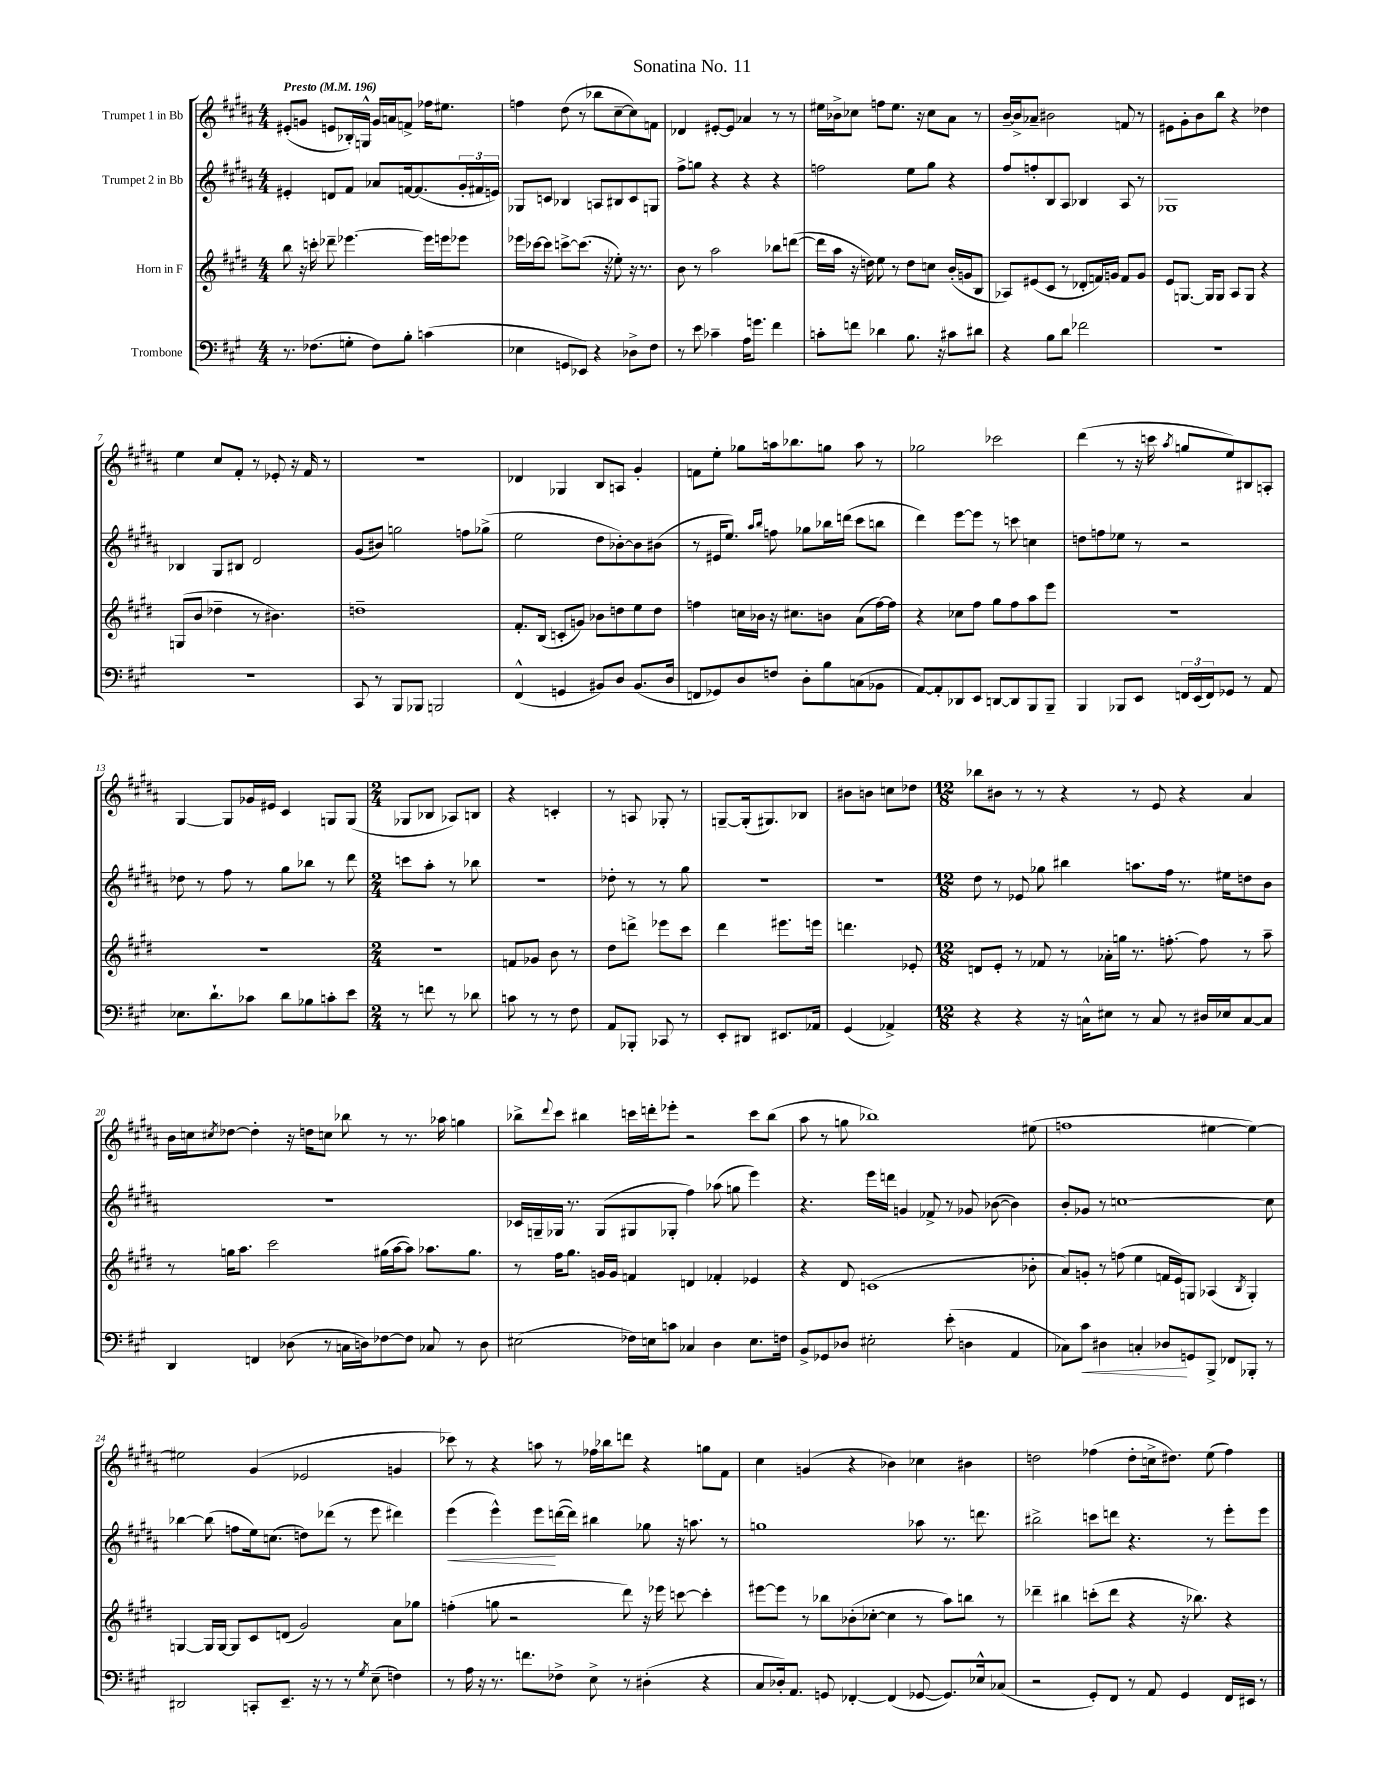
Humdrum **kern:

**kern	**kern	**kern	**kern
*staff4	*staff3	*staff2	*staff1
*clefF4	*clefG2	*clefG2	*clefG2
*k[f#c#g#]	*k[f#c#g#d#]	*k[f#c#g#d#a#]	*k[f#c#g#d#a#]
*M4/4	*M4/4	*M4/4	*M4/4
*MM196	*MM196	*MM196	*MM196
8.r	8bb	4e#'	(8e#'
.	16r	.	8g
(8.F-	16ccc'	.	.
.	8ddd-~	8d	8e
8G'	[4.eee-	8f#	16B-')
.	.	.	16G^^
8F-)	.	8a-	16g
.	.	.	16a
8B'	.	[16f	8f^
.	.	(8.f]	.
(4c	16eee-]	.	16ff-
.	16eee	.	8.ee#
.	8eee-	24g#'	.
.	.	24f#	.
.	.	24e)	.
=	=	=	=
4E-	16eee-	8G-	4ff
.	[16ccc-	.	.
.	8ccc-]	8c	.
8GG	[8ccc^	4B-	(8dd#
8EE-)	(8.ccc]	.	8r
4r	.	8A	8bb-
.	16r	.	.
.	8ee-')	8B#	[8cc#~
8D-^	16r	8c	8cc#])
.	8.r	.	.
8F#	.	8G	8f
=	=	=	=
8r	8b	8ff#^	4d-
8e	8r	8gg	.
4c-~	2aa	4r	[8e#'
.	.	.	8e#]
16A	.	4r	4a-
8.g	.	.	.
4f#	8bb-	4r	8r
.	([8ddd	.	8r
=	=	=	=
8c'	16ddd]	2ff	16ee#
.	16aa	.	16b-^
8f	16r	.	8cc-
.	16dd)	.	.
4d-	8ee	.	8ff
.	8r	.	8.ee#
8.B	8dd	8ee	.
.	.	.	16r
.	8cc	8gg#	8cc-
16r	.	.	.
8c#	(16b'	4r	8a#
.	16g	.	.
8d#	8B	.	8r
=	=	=	=
4r	8A-)	8ff#	[16b~
.	.	.	16b^]
.	(8e#	8ff'	8a-~
8B	8c#	8B	2b#
8d	8r	8A#	.
2f-	8d-'	4B-	.
.	16f)	.	.
.	16g	.	.
.	8f	8A#	8f
.	8g	8r	8r
=	=	=	=
1r	8e	1G-	8e#
.	[8.G	.	8g#'
.	.	.	8b
.	16G]	.	.
.	8G	.	8bb
.	8A	.	4r
.	8G	.	.
.	4r	.	4dd-
=	=	=	=
1r	(8G	4B-	4ee
.	8b	.	.
.	4dd-~	8G#	8cc#
.	.	8B#	8f#'
.	8r	2d#	8r
.	4.b#)	.	8e-'
.	.	.	16r
.	.	.	16f#
.	.	.	8r
=	=	=	=
8CC#	1dd~	(8g#	1r
8r	.	8b#)	.
8BBB	.	2gg	.
8BBB-	.	.	.
2BBB	.	.	.
.	.	8ff	.
.	.	(8gg-^	.
=	=	=	=
(4FF#^^	8.f#'	2ee	4d-
.	(16B	.	.
4GG	8c'	.	4G-
.	8g)	.	.
8BB#)	8b-	8dd#	8B
8D	8dd	[8b-')	8A
(8.BB#	8ee	8b-]	4g#'
.	8dd	(8b#	.
16D	.	.	.
=	=	=	=
8FF	4ff	8r	8f
8GG-)	.	16e#	8ee'
.	.	8.ee)	.
8D	16cc	.	8gg-
.	16b-	.	.
.	.	16qqaa#	.
.	.	16qqbb	.
8F	16r	8ff	16aa
.	8.cc#	.	8.bb-
8D'	.	8gg-	.
8B	8b	16bb-	8gg
.	.	(16ddd	.
(8C	(8a	8ccc#	8aa
8BB-	[16ff)	8bb	8r
.	16ff]	.	.
=	=	=	=
[8AA)	4r	4ddd#)	2gg-
8AA']	.	.	.
8DD-	8cc-	[8eee	.
8EE	8ff#	8eee]	.
[8DD	8gg#	8r	2ccc-
8DD]	8ff#	8ccc	.
8BBB	8aa	4cc	.
8BBB~	8eee	.	.
=	=	=	=
4BBB	1r	8dd	(4ddd#
.	.	8ff	.
8BBB-	.	8ee-	8r
8EE	.	8r	16r
.	.	.	16ccc
.	.	.	8qaa#
24FF	.	2r	8gg
(24EE	.	.	.
24FF)	.	.	.
8GG-	.	.	8ee)
8r	.	.	8B#
8AA	.	.	8A'
=	=	=	=
8.E-	1r	8dd-	[4G#
.	.	8r	.
8.d`	.	.	.
.	.	8ff#	8G#]
8c-	.	8r	16g-
.	.	.	16e#
8d	.	8gg#	4c#
8B-	.	8bb-	.
8c'	.	8r	8G
8e	.	8ddd#	(8G
=	=	=	=
*M2/4	*M2/4	*M2/4	*M2/4
8r	2r	8ccc	8G-
8f	.	8aa#'	8B-
8r	.	8r	8A-)
8d-	.	8bb-	8B
=	=	=	=
8c	8f	2r	4r
8r	8g-	.	.
8r	8b	.	4c'
8F#	8r	.	.
=	=	=	=
8AA	8dd#	8dd-'	8r
8BBB-'	8ddd^	8r	8A
8CC-	8eee-	8r	8G-'
8r	8ccc#	8gg#	8r
=	=	=	=
8EE'	4ddd#	2r	[8G~
8DD#	.	.	(16G']
.	.	.	8.G#)
8.EE#	8.eee#	.	.
.	.	.	8B-
16AA-	16eee	.	.
=	=	=	=
(4GG#	4.ddd	2r	8b#
.	.	.	8b
4AA-^)	.	.	8cc
.	8e-'	.	8dd-
=	=	=	=
*M12/8	*M12/8	*M12/8	*M12/8
4r	8d	8dd#	8bb-
.	8e'	8r	8b#
4r	8r	8e-	8r
.	8f-	8gg-	8r
16r	8r	4bb#	4r
16C^^	.	.	.
8E#	16a-'	.	.
.	16gg	.	.
8r	8.r	8.aa	8r
8C	.	.	8e
.	[8.ff'	16ff#	.
8r	.	8.r	4r
16D#	8ff]	.	.
16E-	.	16ee#	.
[8C	8r	8dd	4a#
8C]	8aa~	8b	.
=	=	=	=
4DD	8r	1.r	16b
.	.	.	16cc
.	.	.	8qcc#
.	16gg	.	[8dd-
.	8.aa	.	.
4FF	.	.	4dd-']
.	2ccc#	.	.
(8D-	.	.	16r
.	.	.	16dd
8r	.	.	8cc
16C	.	.	8bb-
16D)	.	.	.
[8F-	(16gg#	.	8r
.	[16aa	.	.
8F-]	8aa])	.	8.r
8C-	8.aa-	.	.
.	.	.	16aa-
8r	.	.	4gg
.	8.gg#	.	.
8D	.	.	.
=	=	=	=
(2E#	8r	16c-	8bb-^
.	.	16G~	.
.	.	.	8qqddd#
.	16ff#	16G-	8ccc#
.	8.gg#	8.r	.
.	.	.	4bb#
.	16g	(8G-	.
.	16g	.	.
16F-)	4f	8G#	16ccc
16E	.	.	16ddd'
8c	.	8G-'	8eee-'
4C-	4d	4ff#)	2r
4D	4f-'	(8aa-	.
.	.	8gg	.
8.E	4e-	4eee)	8ccc
.	.	.	(8bb#
16F	.	.	.
=	=	=	=
8BB^	4r	4.r	8aa#
8GG-	.	.	8r
8D-	8d#	.	8gg
2E#'	(1c	16eee	1bb-)
.	.	16ddd	.
.	.	4g	.
.	.	8f-^	.
(8e'	.	8r	.
4D	.	8g-	.
.	.	([8b-	.
4AA	.	4b-])	.
.	8b-'	.	(8ee#
=	=	=	=
8C-)	8a)	8b'	1ff
8c#	8g'	8g-	.
4D#	8r	8r	.
.	(8ff	[1cc	.
4C'	4ee	.	.
8D-	16f	.	.
.	16e)	.	.
8GG	8G	.	.
8BBB^	(4A-	.	[4ee#
8FF-	.	.	.
.	8qB	.	.
8BBB-'	4G')	.	4ee#_)
8r	.	8cc]	.
=	=	=	=
2DD#	[4G	[4bb-	2ee#]
.	16G]	(8bb-]	.
.	[16G	.	.
.	8G]	8ff	.
8CC'	8c#	16ee)	(4g#
.	.	(8.cc	.
8.EE~	(8d	.	.
.	2g#)	8dd)	2e-
16r	.	.	.
8r	.	(8ddd-	.
8r	.	8r	.
8qG#	.	.	.
(8E~	.	8eee	.
4F)	8a	4ddd#)	4g
.	8gg-	.	.
=	=	=	=
8r	(4ff'	(4eee	8ccc-)
16A	.	.	8r
16r	.	.	.
8.r	8gg	4eee^^)	4r
.	2r	.	.
8.f	.	.	.
.	.	8eee	8aa
8F-^	.	([16ddd	8r
.	.	16ddd])	.
8E^	.	4bb#	16ff-
.	.	.	16bb-
8r	8ddd#)	.	8ddd
(4D#'	16r	8gg-	4r
.	16eee-	.	.
.	[8ccc	16r	.
.	.	8.aa	.
4r	4ccc']	.	8gg
.	.	8r	8f#
=	=	=	=
8C#	[8eee#	1gg	4cc#
16D-')	8eee#]	.	.
8.AA	.	.	.
.	8r	.	(4g
8GG	8bb-	.	.
[4FF-'	(8b-'	.	4r
.	[8cc-'	.	.
(4FF-]	4cc-]	.	4b-)
[8GG-	8r	8aa-	4cc-
8.GG-])	8aa)	8.r	.
.	8bb	.	4b#
16E-^^	.	8.ddd	.
(8C-	8r	.	.
=	=	=	=
2r	4ddd-~	2bb#^	2dd
.	4bb#	.	.
8GG#')	(8ccc'	8ccc	(4ff-
8FF#	8ddd-	8ddd	.
8r	4r	4.r	8dd'
8AA	.	.	16cc^
.	.	.	8.dd#)
4GG#	16r	.	.
.	8.bb-)	.	.
.	.	8r	(8ee
16FF#	4r	8eee'	4ff-)
16EE#	.	.	.
8r	.	8eee	.
==	==	==	==
*-	*-	*-	*-
